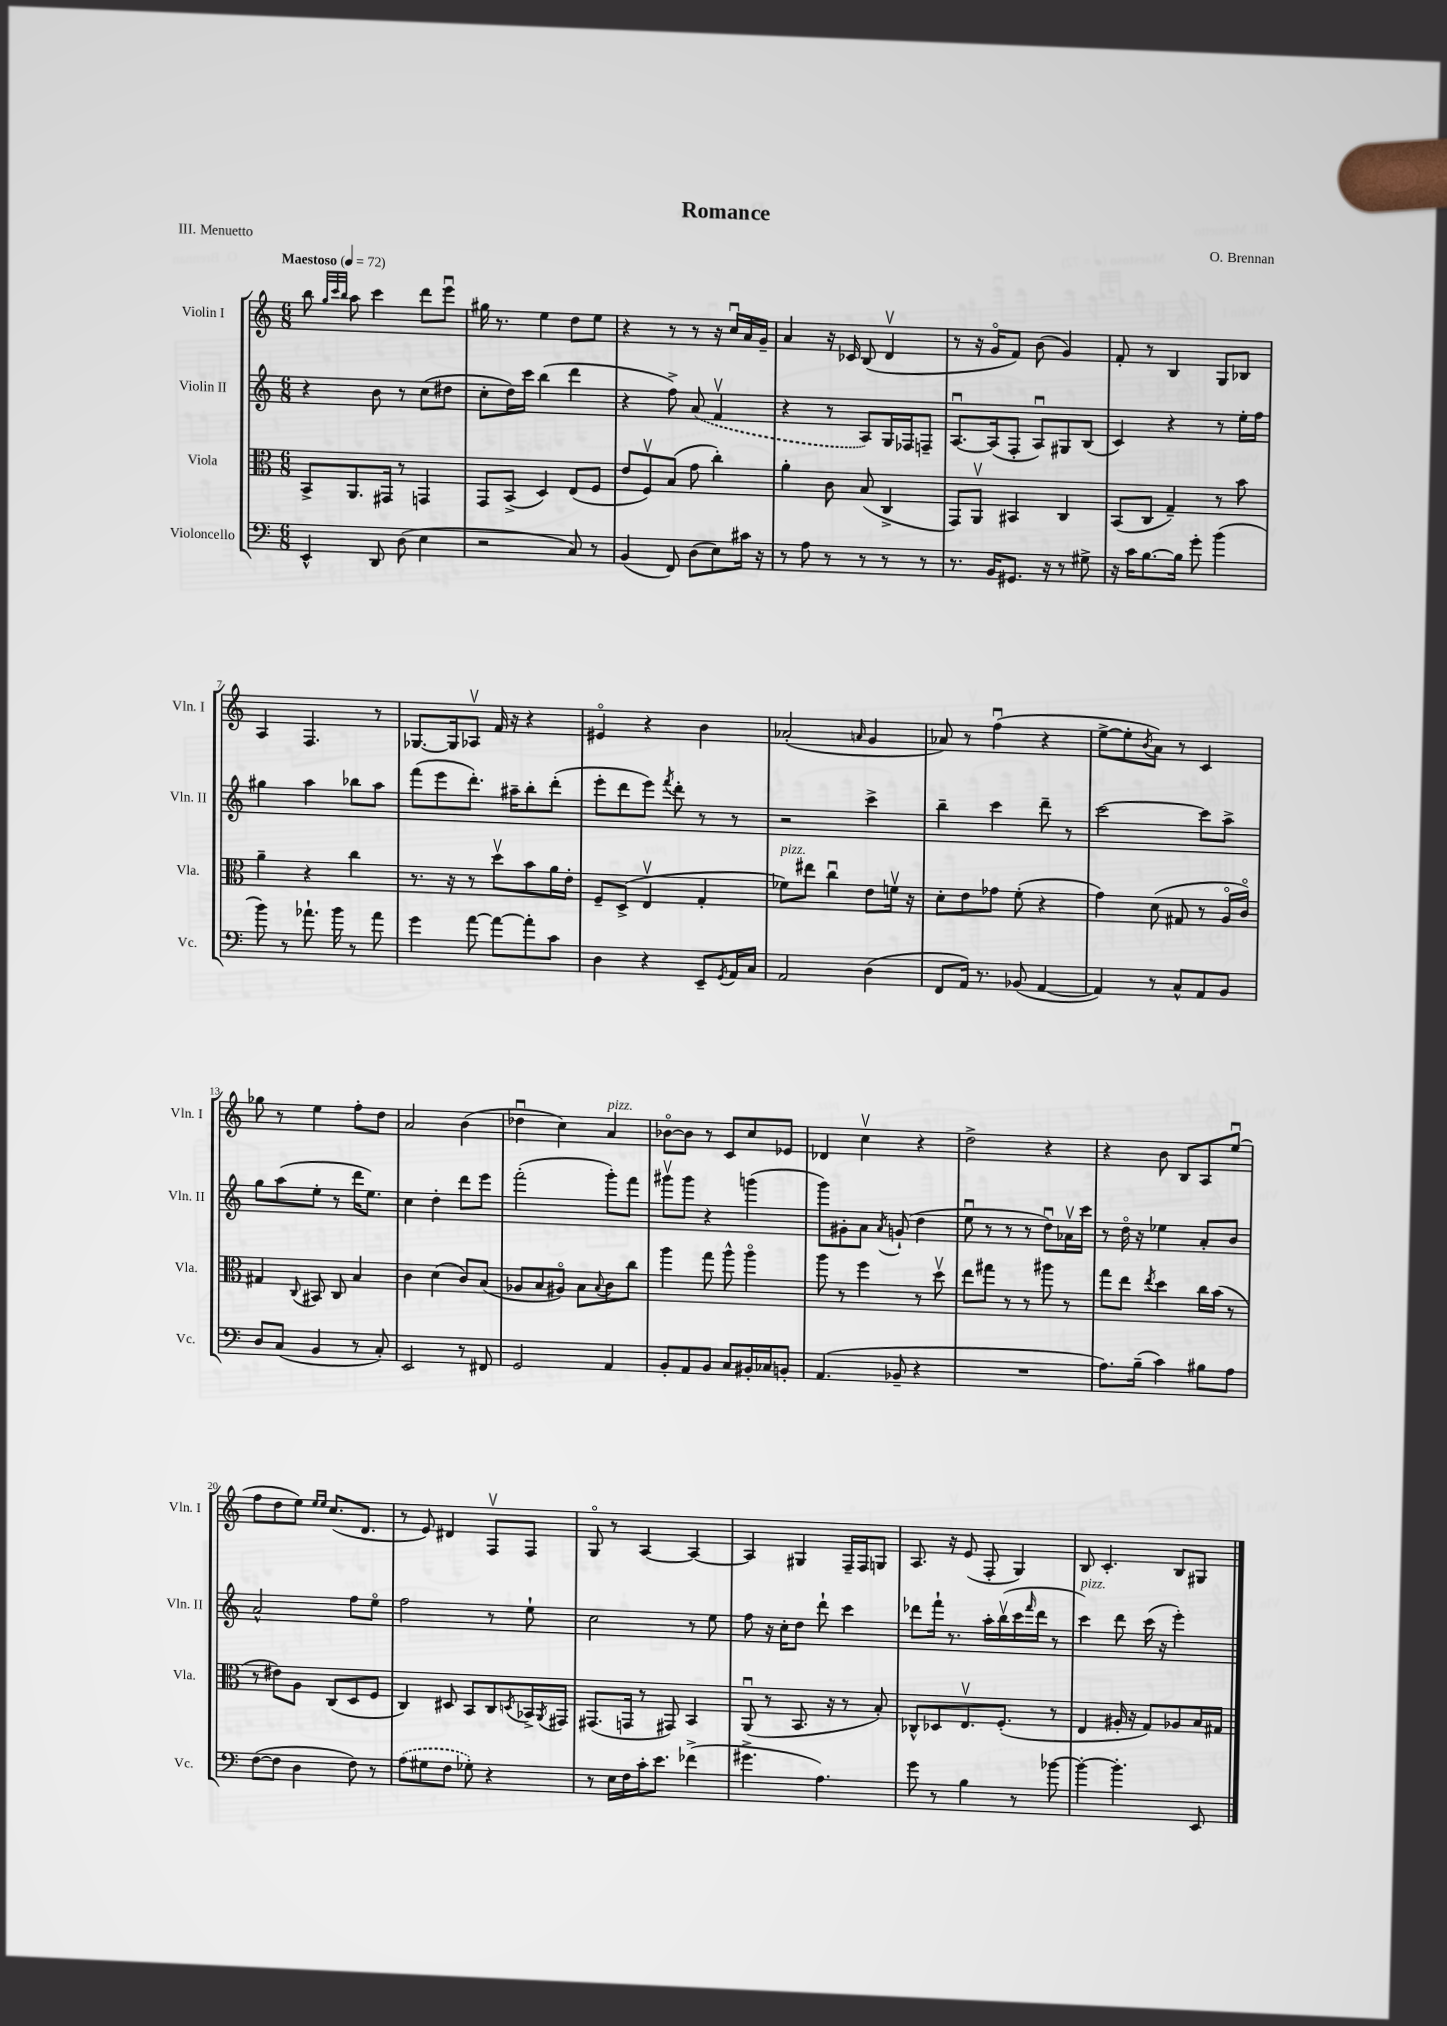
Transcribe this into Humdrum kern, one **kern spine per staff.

**kern	**kern	**kern	**kern
*staff4	*staff3	*staff2	*staff1
*clefF4	*clefC3	*clefG2	*clefG2
*k[]	*k[]	*k[]	*k[]
*M6/8	*M6/8	*M6/8	*M6/8
*MM72	*MM72	*MM72	*MM72
4EE^^/	8BB^/L	4r	8bb\
.	.	.	32qqgg/LLL
.	.	.	32qqccc/
.	.	.	32qqbb/JJJ
.	8.AA/	.	8aa\
8DD/	.	8b\	4ccc\
.	16GG#/Jk	.	.
(8D\	8r	8r	.
4E\	4GG/	(8cc\L	8ddd\L
.	.	8dd#\J	8eeeu\J
=	=	=	=
2r	8GG/L	8cc'\L	16gg#\
.	.	.	8.r
.	(8BB^/J	16dd\L)	.
.	.	16ccc\JJ	.
.	4D/)	(4bb\	4ee\
8C/)	(8E/L	4ddd\	8dd\L
8r	8F/J	.	8ee\J
=	=	=	=
(4BB/	8e/L	4r	4r
.	8Fv/)	.	.
8FF/)	(8B/J	8ff^\)	8r
(8D\L	8g\	(8a/	8r
8E\)	4cc'\)	4fv/	16r
.	.	.	16ccu/LL
16c#\Jk	.	.	16a/
16r	.	.	16g~/JJ
=	=	=	=
8r	4a'\	4r	4a/
8A\	.	.	.
8r	8c\	8r	16r
.	.	.	16c-/
8r	(8B/	8A/L)	(8B/
8r	4C^/	16G/L	4dv/
.	.	16F-/J	.
8r	.	8F~/J	.
=	=	=	=
8.r	8GG/L)	[8.Au/L	8r
.	8AAv/J	.	16r
16BB/LK	.	(16A/]k	16go/LK
8.GG#/J	4BB#/	8F'/J	8f/J)
.	.	8Au/L)	(8b\
16r	.	.	.
8r	4C/	8G#/	4g/)
8G#^\	.	(8B/J	.
=	=	=	=
16r	(8BB/L	4c/)	8f'/
16c\LK	.	.	.
[8.B\	8C/J	.	8r
.	4G~/)	4r	4B/
16B\]Jk	.	.	.
8g'\	.	.	.
(4b\	8r	8r	8G/L
.	8b\	16ee'\LL	8B-/J
.	.	16ff\JJ	.
=	=	=	=
8b\)	4a~\	4gg#\	4A/
8r	.	.	.
8.a-`\	4r	4aa\	4.F/
16b\	.	.	.
8r	4cc\	8bb-\L	.
8a-\	.	8aa\J	8r
=	=	=	=
4g\	8.r	(8fff\L	[8.G-/L
.	.	8eee\	.
.	16r	.	16G-/]k
[8a\	8r	8.ddd'\J)	8A-v/J
8a\_L	8ddv\L	.	16f/
.	.	16aa#~\LK	16r
8a'\]	8b\	8bb'\	4r
8c\J	16a\L	(8ddd'\J	.
.	16e'\JJ	.	.
=	=	=	=
4D\	8F~/L	8eee'\L	4e#o/
.	(8D^/J	8ddd\	.
4r	4Ev/	8eee\J)	4r
.	.	8qfff/	.
.	.	8ddd'\	.
8EE~/L	4G'/	8r	4b\
8qGG/	.	.	.
16AA/L	.	8r	.
16C/JJ	.	.	.
=	=	=	=
2AA/	8f-\L)	2r	(2a-'/
.	8ee#\J	.	.
.	4ccu\	.	.
.	.	.	16qqa/
(4D\	8e\L	4ccc^\	4g/
.	16fv\Jk	.	.
.	16r	.	.
=	=	=	=
8FF/L	8d'\L	4bb~\	8a-/)
16AA/Jk)	8e\	.	8r
8.r	.	.	.
.	8g-\J	4ccc\	(4ffu\
(8BB-/	(8f'\	.	.
[4AA/	4r	8ddd~\	4r
.	.	8r	.
=	=	=	=
4AA/])	4g\)	[2ccc\	[8ee^\L
.	.	.	8ee'\]
.	.	.	8qb/
8r	(8d\	.	8a\J)
8C^^/L	8G#/	.	8r
8AA/	8r	8ccc\]L	4c/
8BB/J	16Ao/LL	8aa^\J	.
.	16co/JJ)	.	.
=	=	=	=
8D/L	4G#/	8gg\L	8gg-\
(8C/J	.	(8aa\	8r
.	8qqC/	.	.
4BB/	8BB#/	8ee'\J	4ee\
.	8C/	8r	.
8r	4B/	16ddd\LK	8ff'\L
.	.	8.ee\J)	.
8C'/)	.	.	8dd\J
=	=	=	=
2EE/	4c\	4cc\	2a/
.	(4d\	4dd'\	.
8r	8c/L)	8ddd\L	(4b\
8FF#/	(8B/J	8eee\J	.
=	=	=	=
2GG/	8A-/L	(2fff'\	4dd-u\
.	8B/	.	.
.	8A#o/J)	.	4cc\)
.	8B\L	.	.
.	8qqB/	.	.
4AA/	8c\	8ggg'\L)	4a/
.	8cc\J	8fff\J	.
=	=	=	=
8BB'/L	4aa\	8ggg#v\L	[8b-o\L
8AA/	.	8ggg#\J	8b-\]J
8BB/J	8gg\	4r	8r
8C/L	8aa^^\	.	8c/L
16BB#'/L	4aao\	(4ggg\	8cc/
16C-/J	.	.	.
8BB'/J	.	.	8e-/J
=	=	=	=
(4.AA/	8aa\	8ggg\L)	4d-/
.	8r	8g#'\	.
.	4ff\	8a\J	4ccv\
.	.	8qa/	.
8BB-~/	.	(8g`/	.
4r	8r	4dd\	4r
.	8ddv\	.	.
=	=	=	=
2.r	8ee\L	8eeu\	2dd^\
.	8gg#\J	8r	.
.	8r	8r	.
.	8r	8r	.
.	8aa#\	8ddu\L)	4r
.	8r	16a-v\L	.
.	.	16ccc\JJ	.
=	=	=	=
8.A\L)	8gg\L	8r	4r
.	8ee\J	16ddo\	.
(16B~\Jk	.	16r	.
.	8qee/	.	.
4c\)	4dd\	4ee-\	8b\
.	.	.	8B/L
8B#\L	16cc\LL	8a'/L	8A/
.	(16b\JJ	.	.
8A\J	8r	8b/J	(8eeu/J
=	=	=	=
([8F\L	8r	2a^^/	8ff\L
8F\]J	8e#\L)	.	8dd\
4D\	8A\J	.	8ee\J)
.	.	.	16qqee/LL
.	.	.	16qqee/JJ
.	(8C/L	.	(8.cc/L
8F\)	8D/	8ff\L	.
.	.	.	8.d/J
8r	8F/J	8eeo\J	.
=	=	=	=
(8A\L	4C/)	2ff\	8r
8G#\	.	.	8e/)
8F\J	8D#/	.	4d#/
8G-'\)	8BB/L	.	.
4r	8C/	8r	8Fv/L
.	8qD/	.	.
.	16BB-^/L	8ee`\	8F/J
.	8qAA/	.	.
.	16GG#/JJ	.	.
=	=	=	=
8r	(8.GG#/L	2cc\	8Go/
16E\LL	.	.	8r
16F\	16GG/Jk	.	.
16c'\J	8r	.	[4A/
8.e\J	.	.	.
.	8GG#/)	.	.
(4f-^\	4BB/	8r	4A/_
.	.	8ee\	.
=	=	=	=
4.g#^\	(8AAu/	8ff\	4A/]
.	8r	16r	.
.	.	16cc'\LK	.
.	8.BB/	8dd\J	4G#/
4.A\)	.	8ddd`\	.
.	16r	.	.
.	8r	4ccc\	16F~/LL
.	.	.	16F/J
.	8B'/)	.	8G/J
=	=	=	=
8g\	8C-^^/L	8ddd-\L	8.A/
8r	8D-/	16fff`\Jk	.
.	.	8.r	16r
4B\	8.Ev/	.	(8e/
.	.	16aa'\LL	8F'/
.	(8.F'/J	(16bbv\	.
8r	.	16ccc\	4G/)
.	.	16qqfff/	.
.	.	16ddd-\JJ	.
[8b-\	8r	8r	.
=	=	=	=
4b-'\_	4E/	4ccc\)	8B/
.	.	.	4.c'/
4.b-'\]	16A#'/	8ddd\	.
.	16r	.	.
.	8G/L)	(16ccc\	.
.	.	16r	.
.	8A-/	4eee'\)	8B/L
8EE/	16B/L	.	8G#/J
.	16G#/JJ	.	.
==	==	==	==
*-	*-	*-	*-
